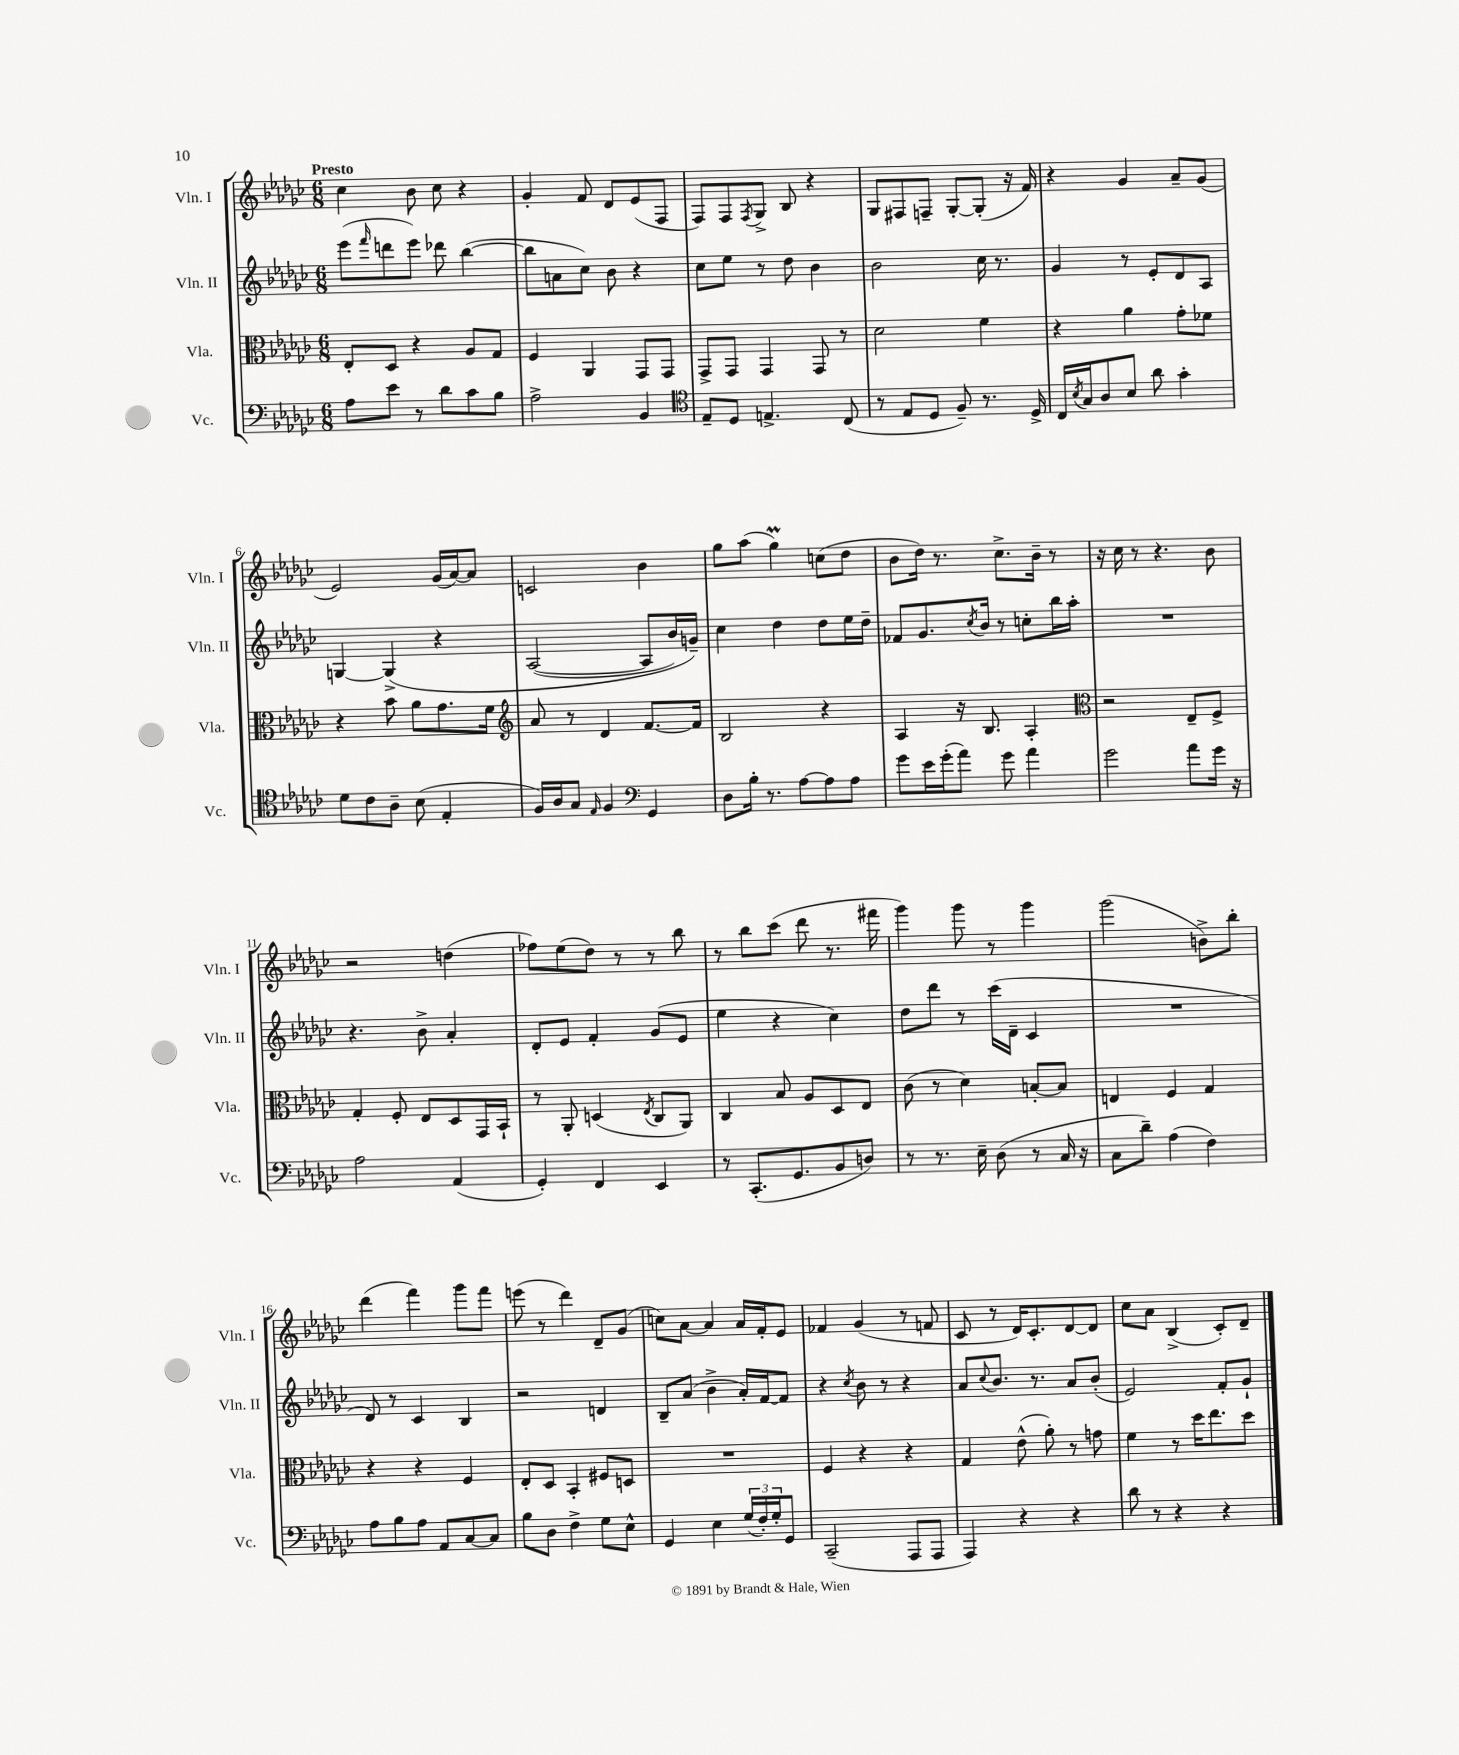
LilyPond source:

<<
\new StaffGroup <<
\new Staff = "s0" \with { instrumentName = "Vln. I" shortInstrumentName = "Vln. I" } {
    \clef treble \key ges \major \numericTimeSignature \time 6/8 \tempo "Presto"
    ces''4 bes'8 ces''8 r4 |
    ges'4-. f'8 des'8 ees'8( f8 |
    f8) f8 \acciaccatura { f8 } ges8-> bes8 r4 |
    ges8 fis8 f8-- ges8~-. ges8-.( r16 f'16) |
    r4 ges'4 aes'8-- ges'8( |
    ees'2) ges'16( aes'16~) aes'8 |
    c'2 bes'4 |
    ges''8 aes''8( ges''4\prall) c''8( des''8 |
    bes'8 des''16) r8. ces''8.-> bes'16-- r8 |
    r16 ces''16 r8 r4. bes'8 |
    r2 d''4( |
    fes''8) ees''8( des''8) r8 r8 bes''8 |
    r8 bes''8 ces'''8( des'''8 r8. fis'''16 |
    ges'''4) ges'''8 r8 ges'''4 |
    ges'''2( b'8->) bes''8-. |
    des'''4( f'''4) ges'''8 f'''8 |
    e'''8( r8 des'''4) des'8-- ges'8( |
    c''8) aes'8~ aes'4 aes'16 f'16-. ees'8 |
    fes'4 ges'4( r8 f'8 |
    ces'8 r8 des'16) ces'8.-. des'8~ des'8 |
    ces''8 aes'8 bes4->( ces'8-.) des'8-- \bar "|." |
}
\new Staff = "s1" \with { instrumentName = "Vln. II" shortInstrumentName = "Vln. II" } {
    \clef treble \key ges \major \numericTimeSignature \time 6/8
    ees'''8( \grace { f'''16 } d'''8 ees'''8) des'''8 bes''4~( |
    bes''8 a'8 ces''8) bes'8 r4 |
    ces''8 ees''8 r8 des''8 bes'4 |
    bes'2 ces''16 r8. |
    ges'4 r8 ees'8-. des'8 aes8 |
    g4~ g4->\( r4 |
    aes2~( aes8 bes'16) g'16--\) |
    ces''4 des''4 des''8 ees''16 des''16-- |
    fes'8 ges'8. \acciaccatura { ces''8 } bes'16 r8 c''8-. bes''16 aes''16-. |
    R2. |
    r4. bes'8-> aes'4-. |
    des'8-. ees'8 f'4-. ges'8( ees'8 |
    ees''4 r4 ces''4) |
    des''8 des'''8 r8 ces'''16( des'16-- ces'4 |
    R2. |
    des'8) r8 ces'4 bes4 |
    r2 d'4 |
    bes8-- aes'8( bes'4-> aes'16-.) f'16~ f'8 |
    r4 \acciaccatura { ces''8 } bes'8 r8 r4 |
    aes'8 \appoggiatura { ces''8 } bes'8. r8. aes'8 bes'8-.( |
    ees'2) f'8-. ges'8-! \bar "|." |
}
\new Staff = "s2" \with { instrumentName = "Vla." shortInstrumentName = "Vla." } {
    \clef alto \key ges \major \numericTimeSignature \time 6/8
    ees8-. des8 r4 aes8 ges8 |
    f4 aes,4 ges,8 ges,8 |
    ges,8-> ges,8 ges,4 ges,8 r8 |
    des'2 f'4 |
    r4 aes'4 ges'8-. fes'8 |
    r4 bes'8 aes'8 ges'8. f'16 |
    \clef treble aes'8 r8 des'4 f'8.~ f'16 |
    bes2 r4 |
    aes4 r16 bes8. aes4-. |
    \clef alto r2 ees8-- f8-> |
    ges4-. f8-. ees8 des8 ges,16 bes,16-! |
    r8 aes,8-. d4( \acciaccatura { ees8 } ces8 aes,8) |
    ces4 bes8 aes8 des8 ees8 |
    ces'8( r8 des'4) b8~-. b8 |
    e4 f4 ges4 |
    r4 r4 f4 |
    ees8-. des8 bes,4-. fis8 d8 |
    R2. |
    f4 r4 r4 |
    ges4 ees'8-^( aes'8-.) r8 g'8 |
    f'4 r8 des''16 ees''8. des''8 \bar "|." |
}
\new Staff = "s3" \with { instrumentName = "Vc." shortInstrumentName = "Vc." } {
    \clef bass \key ges \major \numericTimeSignature \time 6/8
    aes8 ees'8 r8 des'8 ces'8 bes8 |
    aes2-> bes,4 |
    \clef tenor ees8-- des8 e4.-> ces8( |
    r8 ees8 des8 f8--) r8. des16-> |
    ces16 \acciaccatura { bes8 } ges16 aes8 bes8 aes'8 ges'4-. |
    des'8 ces'8 aes8-- bes8( ees4-. |
    f16) aes16 ges8 \grace { ees16 } f4 \clef bass ges,4 |
    des8 bes16-. r8. aes8~ aes8 aes8 |
    ges'8 ees'16 ges'16-.( aes'8) ges'8 aes'4 |
    ges'2 aes'8 ges'16 r16 |
    aes2 aes,4( |
    ges,4-.) f,4 ees,4 |
    r8 ces,8.-.( ges,8. bes,8 d8) |
    r8 r8. ees16-- des8( r8 ces16 r16 |
    ces8 des'8--) aes4( f4) |
    aes8 bes8 aes8 aes,8 ces8~ ces8 |
    bes8 des8 f4-> ges8 ees8-^ |
    ges,4 ees4 \tuplet 3/2 { ges16( f16-.) ges16-. } ges,8 |
    ces,2--( aes,,8 aes,,8 |
    aes,,4) r4 r4 |
    des'8 r8 r4 r4 \bar "|." |
}
>>
>>
